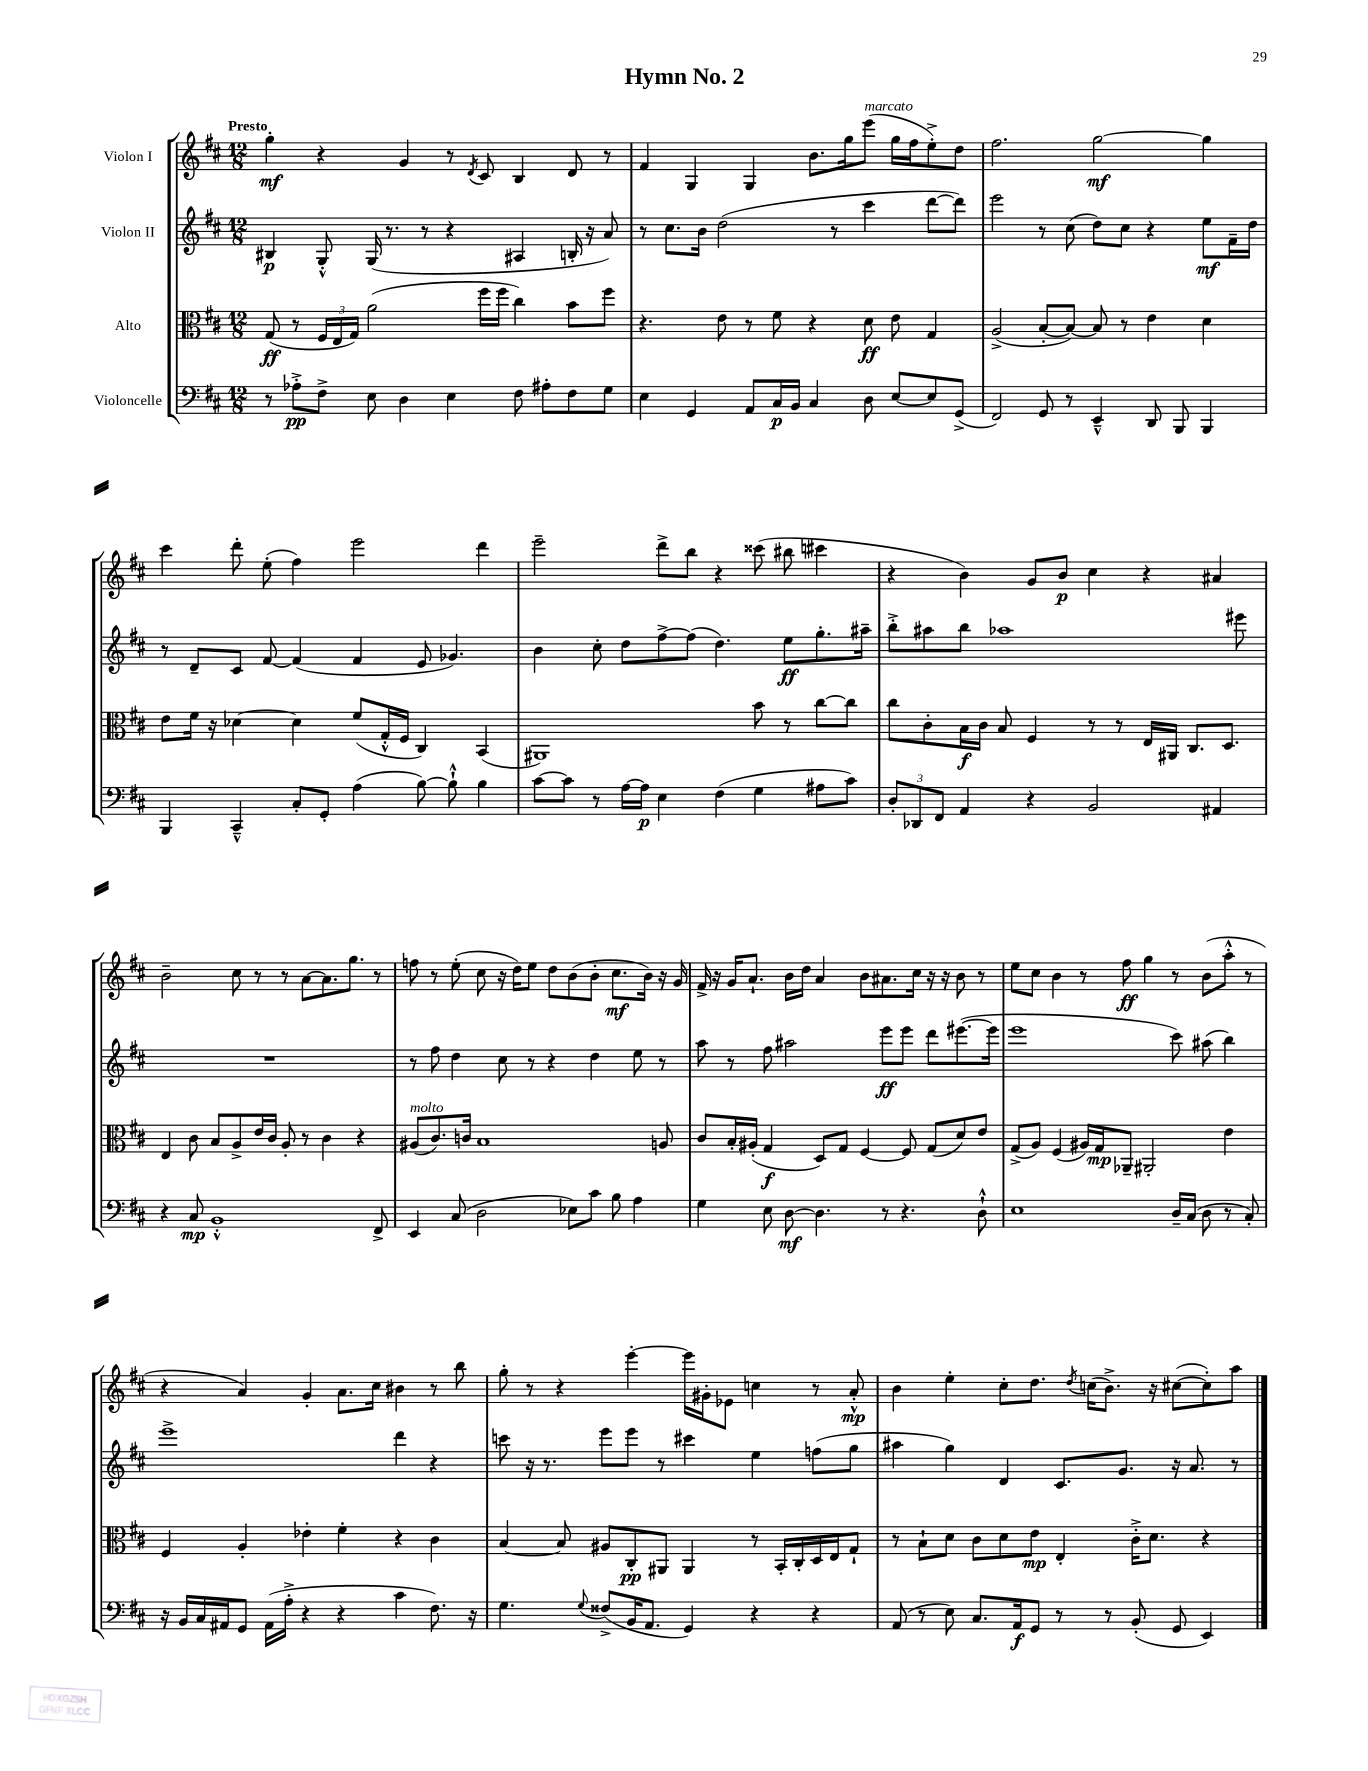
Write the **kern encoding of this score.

**kern	**kern	**kern	**kern
*staff4	*staff3	*staff2	*staff1
*clefF4	*clefC3	*clefG2	*clefG2
*k[f#c#]	*k[f#c#]	*k[f#c#]	*k[f#c#]
*M12/8	*M12/8	*M12/8	*M12/8
8r	(8G	4B#	4gg'
8A-'^	8r	.	.
8F#^	24F#	8G'^^	4r
.	24E	.	.
.	24G)	.	.
8E	(2a	(16G	.
.	.	8.r	.
4D	.	.	4g
.	.	8r	.
4E	.	4r	8r
.	.	.	8qd
.	16ff#	.	8c#
.	16ff#	.	.
8F#	4cc#)	4A#	4B
8A#'	.	.	.
8F#	8b	16B'	8d
.	.	16r	.
8G	8ff#	8a)	8r
=	=	=	=
4E	4.r	8r	4f#
.	.	8.cc#	.
4GG	.	.	4G
.	.	16b	.
.	8e	(2dd	.
8AA	8r	.	4G
16C#	8f#	.	.
16BB	.	.	.
4C#	4r	.	8.b
.	.	8r	.
.	.	.	16gg
8D	8d	4ccc#	(8eee
[8E	8e	.	16gg
.	.	.	16ff#
8E]	4G	[8ddd	8ee'^)
(8GG^	.	8ddd])	8dd
=	=	=	=
2FF#)	(2A^	2eee	2.ff#
8GG	[8B'	8r	.
8r	8B_)	(8cc#	.
4EE~^^	8B]	8dd)	[2gg
.	8r	8cc#	.
8DD	4e	4r	.
8BBB	.	.	.
4BBB	4d	8ee	4gg]
.	.	16f#~	.
.	.	16dd	.
=	=	=	=
4BBB	8e	8r	4ccc#
.	16f#	8d~	.
.	16r	.	.
4CC#~^^	[4d-	8c#	8ddd'
.	.	[8f#	(8ee'
8C#'	4d-]	(4f#]	4ff#)
8GG'	.	.	.
(4A	(8f#	4f#	2eee
.	16G'^^	.	.
.	16F#	.	.
[8B)	4C#)	8e	.
8B`^^]	.	4.g-)	.
4B	(4BB	.	4ddd
=	=	=	=
[8c#	1AA#)	4b	2eee~
8c#]	.	.	.
8r	.	8cc#'	.
[16A	.	8dd	.
16A]	.	.	.
4E	.	[8ff#^	8ddd^
.	.	(8ff#]	8bb
(4F#	.	4.dd)	4r
4G	8b	.	(8ccc##
.	8r	8ee	8bb#
8A#	[8cc#	8.gg'	4ccc#
8c#)	8cc#]	.	.
.	.	16aa#~	.
=	=	=	=
12D'	8cc#	8bb'^	4r
12DD-	.	.	.
.	8c#'	8aa#	.
12FF#	.	.	.
4AA	16B	8bb	4b)
.	16c#	.	.
.	8B	1aa-	.
4r	4F#	.	8g
.	.	.	8b
2BB	8r	.	4cc#
.	8r	.	.
.	16E	.	4r
.	16AA#	.	.
.	8.C#	.	.
4AA#	.	.	4a#
.	8.D	.	.
.	.	8eee#	.
=	=	=	=
4r	4E	1.r	2b~
8C#	8c#	.	.
1BB'^^	8B	.	.
.	8A^	.	8cc#
.	16e	.	8r
.	16c#	.	.
.	8A'	.	8r
.	8r	.	[8a
.	4c#	.	8.a]
.	.	.	8.gg
.	4r	.	.
8FF#^	.	.	8r
=	=	=	=
4EE	(8A#	8r	8ff
.	8.c#)	8ff#	8r
(8C#	.	4dd	(8ee'
.	16c	.	.
2D	1B	.	8cc#
.	.	8cc#	16r
.	.	.	16dd)
.	.	8r	8ee
.	.	4r	8dd
8E-)	.	.	(8b
8c#	.	4dd	8b'
8B	.	.	8.cc#
4A	.	8ee	.
.	.	.	16b)
.	8A	8r	16r
.	.	.	16g
=	=	=	=
4G	8c#	8aa	16f#^
.	.	.	16r
.	16B'	8r	16g
.	(16A#'	.	8.a`
8E	4G	8ff#	.
[8D	.	2aa#	16b
.	.	.	16dd
4.D]	8D)	.	4a
.	8G	.	.
.	[4F#	.	8b
8r	.	8eee	8.a#
4.r	8F#]	8eee	.
.	.	.	16cc#
.	(8G	8ddd	16r
.	.	.	16r
.	8d)	([8.eee#	8b
8D`^^	8e	.	8r
.	.	16eee#]	.
=	=	=	=
1E	(8G^	1eee	8ee
.	8A)	.	8cc#
.	(4F#	.	4b
.	16A#)	.	8r
.	16G	.	.
.	8AA-~	.	8ff#
.	2AA#'	.	4gg
16D~	.	8ccc#)	8r
(16C#	.	.	.
8D	.	(8aa#	(8b
8r	4e	4bb)	8aa'^^
8C#')	.	.	8r
=	=	=	=
16r	4F#	1eee^	4r
16BB	.	.	.
16C#	.	.	.
16AA#	.	.	.
8GG	4A'	.	4a)
(16AA#	.	.	.
16A'^	.	.	.
4r	4e-'	.	4g'
4r	4f#'	.	8.a
.	.	.	16cc#
4c#	4r	4ddd	4b#
8.F#)	4c#	4r	8r
.	.	.	8bb
16r	.	.	.
=	=	=	=
4.G	[4B	8ccc	8gg'
.	.	16r	8r
.	.	8.r	.
.	8B]	.	4r
8qqG	.	.	.
(8F##^	8A#	8eee	.
16BB	8C#'	8eee	[4eee'
8.AA	.	.	.
.	8AA#	8r	.
4GG)	4AA#	4ccc#	16eee]
.	.	.	16g#'
.	.	.	8e-
4r	8r	4ee	4cc
.	16BB'	.	.
.	16C#'	.	.
4r	16D	(8ff	8r
.	16E	.	.
.	8G`	8gg	8a'^^
=	=	=	=
(8AA	8r	4aa#	4b
8r	8B`	.	.
8E)	8d	4gg)	4ee'
8.C#	8c#	.	.
.	8d	4d	8cc#'
16AA	.	.	.
8GG	8e	.	8.dd
8r	4E'	8.c#	.
.	.	.	8qdd
.	.	.	(16cc
8r	.	.	8.b^)
.	.	8.g	.
(8BB'	16c#'^	.	.
.	8.d	.	16r
8GG	.	16r	([8cc#
.	.	8.a	.
4EE)	4r	.	8cc#'])
.	.	8r	8aa
==	==	==	==
*-	*-	*-	*-
